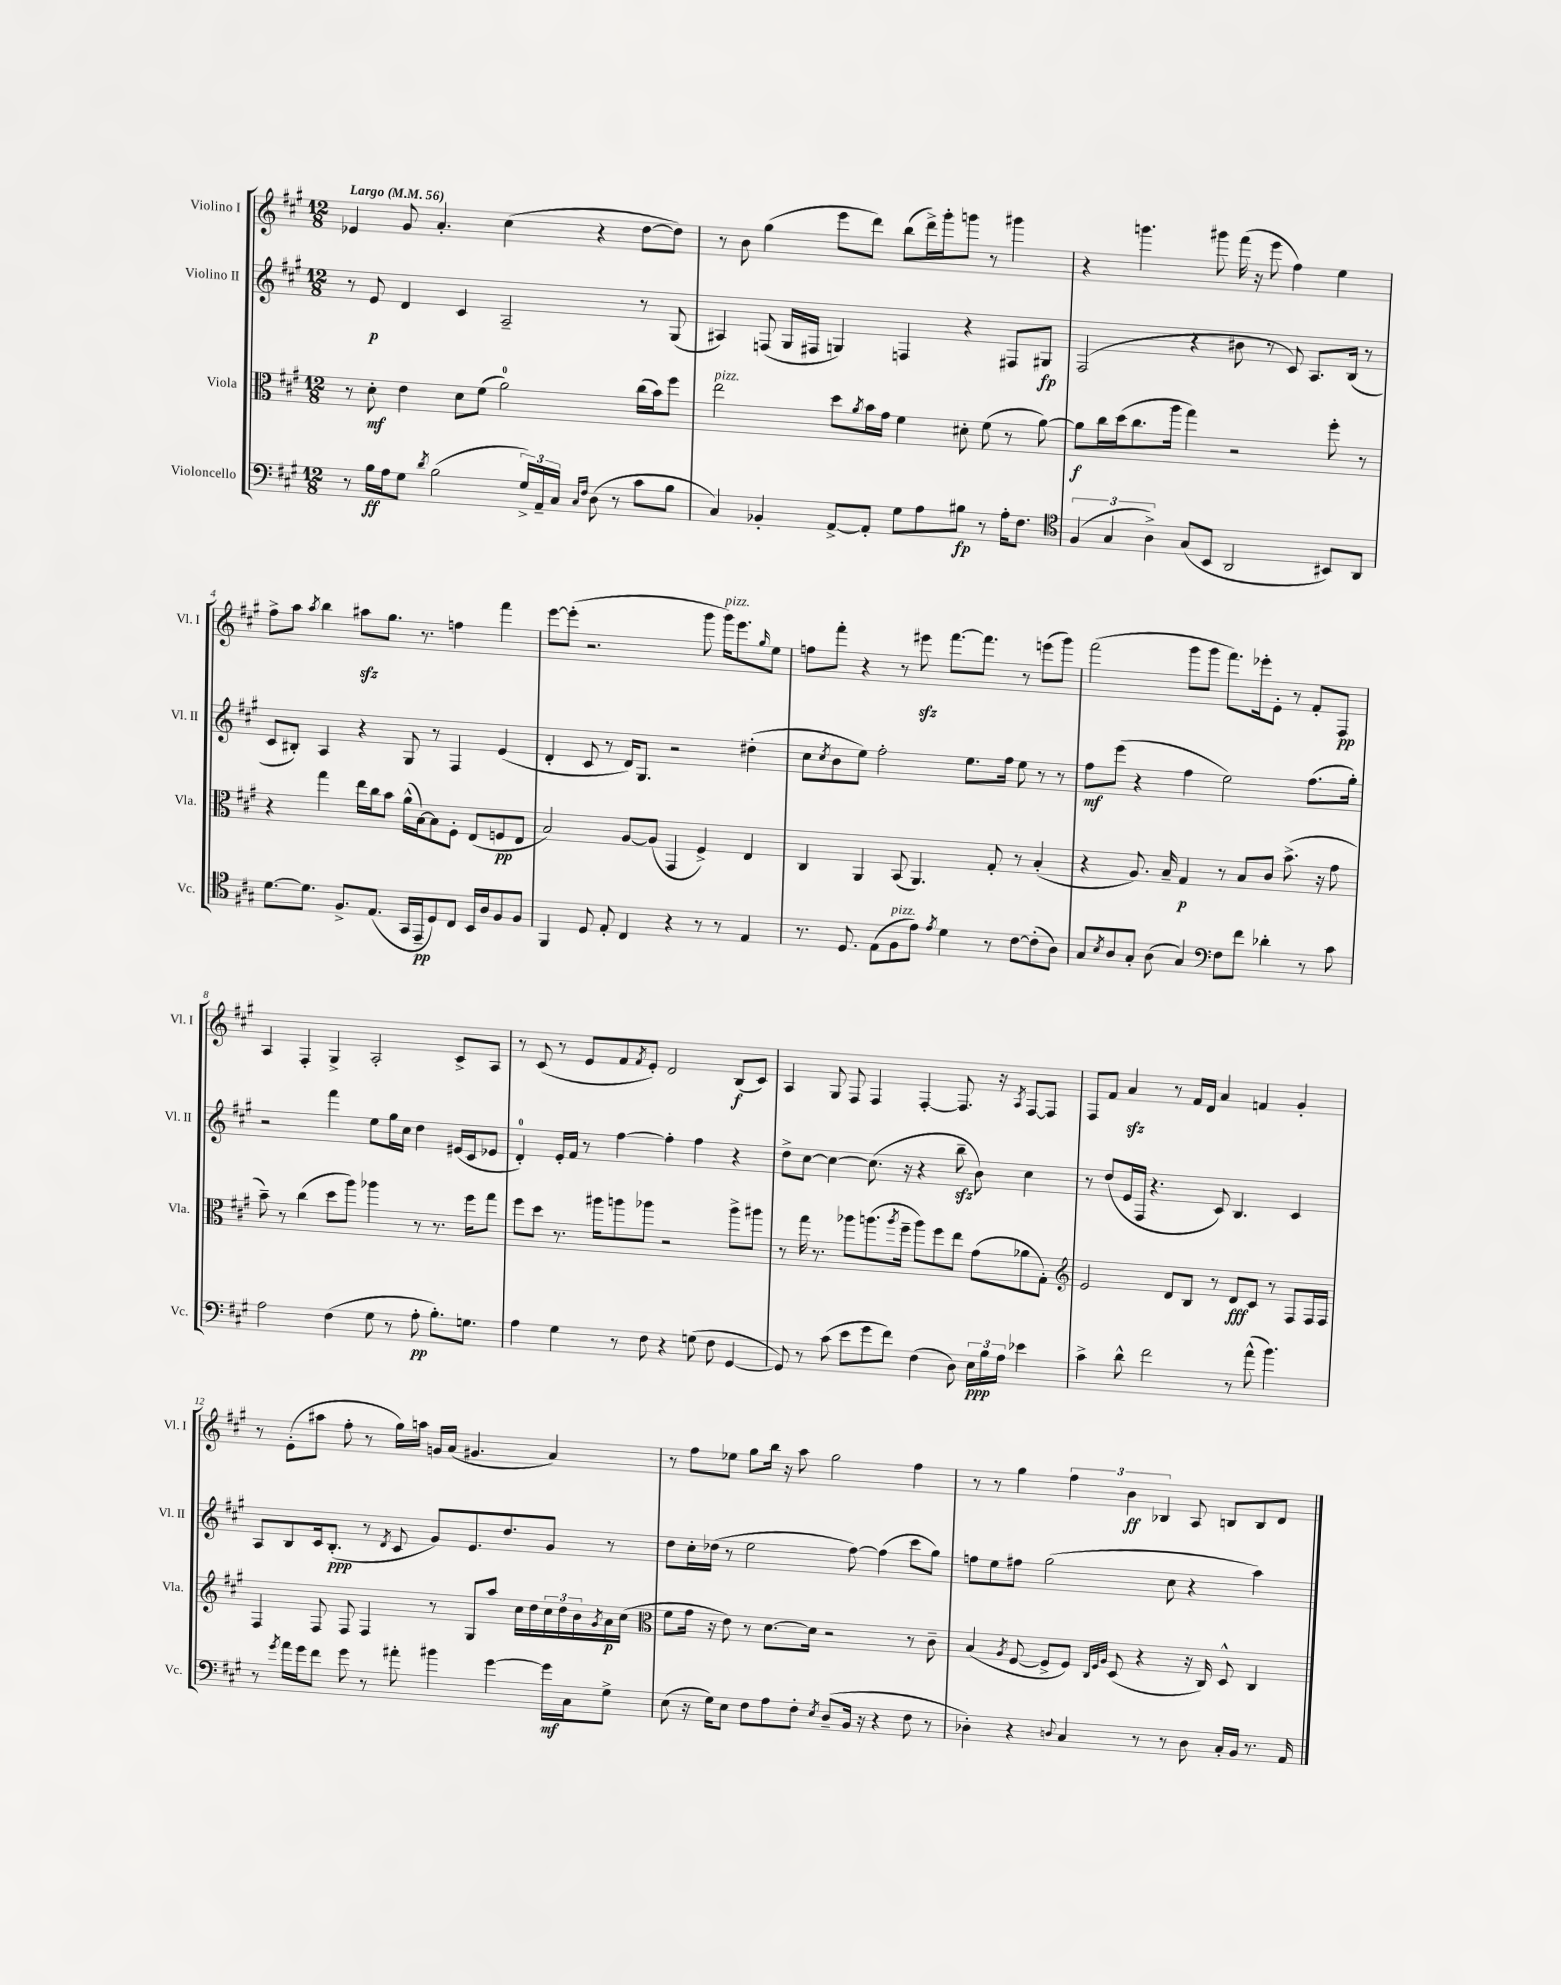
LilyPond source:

<<
\new StaffGroup <<
\new Staff = "s0" \with { instrumentName = "Violino I" shortInstrumentName = "Vl. I" } {
    \clef treble \key a \major \numericTimeSignature \time 12/8 \tempo "Largo" 4 = 56
    ees'4 gis'8 a'4.-. cis''4( r4 d''8~ d''8) |
    r8 b'8 gis''4( e'''8 d'''8) b''8( d'''16->) gis'''16-. g'''8 r8 gis'''4 |
    r4 g'''4. gis'''8 fis'''16( r16 e'''8 fis''4) e''4 |
    fis''8-> a''8 \acciaccatura { a''8 } b''4 ais''8\sfz gis''8. r8. f''4 fis'''4 |
    e'''8~ e'''8-.( r2. gis'''8 gis'''16^\markup { \italic "pizz." }) e'''8. \grace { gis''16 } e''8 |
    f''8 fis'''8-. r4 r8 eis'''8\sfz fis'''8.~ fis'''8. r8 e'''8( gis'''8) |
    fis'''2( gis'''8 gis'''8 fis'''8.) ees'''16-. e'8-. r8 fis'8-. fis8\pp |
    a4 fis4-. gis4-> a2-. cis'8-> a8 |
    r8 cis'8( r8 e'8 fis'8 \acciaccatura { fis'8 } e'8-.) d'2 b8\f( cis'8) |
    a4 gis8 fis8 fis4 fis4~-. fis8. r16 \acciaccatura { a8 } fis8~ fis8 |
    fis8 fis'8 a'4\sfz r8 fis'16 d'16 a'4 f'4 gis'4-. |
    r8 e'8-.( ais''8 fis''8-. r8 gis''16) a''16 g'16 a'16( gis'4. a'4) |
    r8 fis''8 ees''8 gis''8 b''16 r16 a''8 gis''2 fis''4 |
    r8 r8 gis''4 \tuplet 3/2 { fis''4 b'4\ff bes4 } a8 b8 b8 d'8 \bar "|." |
}
\new Staff = "s1" \with { instrumentName = "Violino II" shortInstrumentName = "Vl. II" } {
    \clef treble \key a \major \numericTimeSignature \time 12/8
    r8 e'8\p d'4 cis'4 a2-- r8 gis8( |
    ais4) f8( gis16 fis16 g4) f4 r4 fis8 gis8\fp |
    fis2( r4 bis'8 r8 cis'8) a8. b16( r8 |
    cis'8 bis8-.) a4 r4 gis8 r8 fis4 e'4( |
    d'4-. cis'8 r8 d'16) gis8. r2 dis''4-.( |
    cis''8 \acciaccatura { cis''8 } b'8 e''8) fis''2-. e''8. fis''16 e''8 r8 r8 |
    fis''8\mf e'''8( r4 fis''4 e''2) fis''8.( gis''16-.) |
    r2 fis'''4 e''8 gis''16 cis''16 d''4 eis'16( cis'16 ees'8 |
    d'4-0-.) e'16-. fis'16 r8 fis''4~ fis''4-. fis''4 r4 |
    d''8-> cis''8~ cis''4~ cis''8.( r16 r4 b''8--\sfz b'8) cis''4 |
    r8 d''8( e'16 fis16 r4. cis'8) b4. cis'4 |
    a8 b8 cis'16 b8.-.\ppp( r8 \acciaccatura { d'8 } cis'8 gis'8) e'8. d''8. gis'8 r8 |
    d''8 cis''16-. des''16( r8 e''2 fis''8~) fis''4( cis'''8 gis''8) |
    f''8 e''8 fis''8 gis''2( cis''8 r4 a''4) \bar "|." |
}
\new Staff = "s2" \with { instrumentName = "Viola" shortInstrumentName = "Vla." } {
    \clef alto \key a \major \numericTimeSignature \time 12/8
    r8 d'8-.\mf e'4 d'8 fis'8( a'2-0) cis''16( b'16) fis''8 |
    e''2^\markup { \italic "pizz." } d''8 \acciaccatura { a'8 } b'16 gis'16 fis'4 dis'8-. fis'8( r8 a'8~) |
    a'8\f cis''16 d''16( cis''8. a''16 gis''4) r2 fis''8-. r8 |
    r4 gis''4 e''16 cis''16 b'8 a'16-^( b16~) b8 fis8-. e8( f8\pp e8 |
    b2) a8~ a8( gis,4 fis4->) e4 |
    cis4 a,4 b,8( a,4.) gis8-. r8 b4-.( |
    r4 a8.) b16-- gis4\p r8 b8 cis'8 b'8.->( r16 gis'8 |
    b'8--) r8 cis''4( d''8 a''8) aes''4 r8 r8. fis''16 gis''8 |
    fis''8 d''8 r8. ais''16 a''8 aes''8 r2 aes''8-> ais''8 |
    r8 gis''16 r8. aes''8 a''8.( \acciaccatura { a''8 } fis''16-- a''8) fis''8 e''8 gis'8( aes'8 gis8-.) |
    \clef treble e'2 d'8 b8 r8 d'8\fff cis'8 r8 fis8 fis16 fis16 |
    fis4 fis8 fis8 fis4 r8 gis8 a''8 cis''16 d''16 \tuplet 3/2 { cis''16 d''16 b'16 } \acciaccatura { gis'8 } a'16\p cis''16( |
    \clef alto fis'8 gis'16 r16 e'8) r8 d'8.~ d'16 r2 r8 cis'8-- |
    b4( \acciaccatura { a8 } fis8~ fis8-> fis8) \grace { cis32 fis32 a32 } d8( r4 r16 cis16) d8-^ cis4 \bar "|." |
}
\new Staff = "s3" \with { instrumentName = "Violoncello" shortInstrumentName = "Vc." } {
    \clef bass \key a \major \numericTimeSignature \time 12/8
    r8 b16\ff a16 gis8 \acciaccatura { d'8 } b2( \tuplet 3/2 { gis16->) a,16-- cis16 } \grace { cis16 fis16 } d8( r8 cis'8 b8 |
    cis4) bes,4-. a,8~-> a,8-. gis8 a8 bis8\fp r8 a16-. fis8. |
    \clef tenor \tuplet 3/2 { fis4( gis4 a4->) } gis8( b,8 a,2 bis,8) a,8 |
    d'8.~ d'8. fis8.-> e8.( gis,16 e,16--\pp d8) cis8 b,16 a16 fis8 fis8 |
    fis,4 d8 e8-. cis4 r4 r8 r8 e4 |
    r8. d8. e8( fis8^\markup { \italic "pizz." } e'8) \acciaccatura { e'8 } d'4 r8 cis'8~ cis'8-.( a8) |
    gis8 \acciaccatura { b8 } a8 gis8-. a8( gis4) \clef bass fis8 fis'8 des'4-. r8 cis'8 |
    a2 fis4( gis8 r8 a8-.\pp b8.-.) g8. |
    a4 gis4 r8 fis8 r4 g8( fis8 gis,4~ |
    gis,8) r8 cis'8( e'8 gis'8 fis'8) fis4( d8) \tuplet 3/2 { e16\ppp b16 a16 } ees'4 |
    cis'4-> d'8-^ fis'2 r8 a'8-^( b'4.) |
    r8 \acciaccatura { gis'8 } a'16 gis'16 fis'8 gis'8 r8 ais'8-. bis'4 gis'4~ gis'16\mf cis16 gis8-> |
    e8( r16 gis16) e8 fis8 a8 fis8-. \acciaccatura { e8 } d8--( b,16 r16 r4 fis8 r8 |
    des4-.) r4 \appoggiatura { d8 } cis4 r8 r8 d8 cis16-. b,16 r8. a,16 \bar "|." |
}
>>
>>
